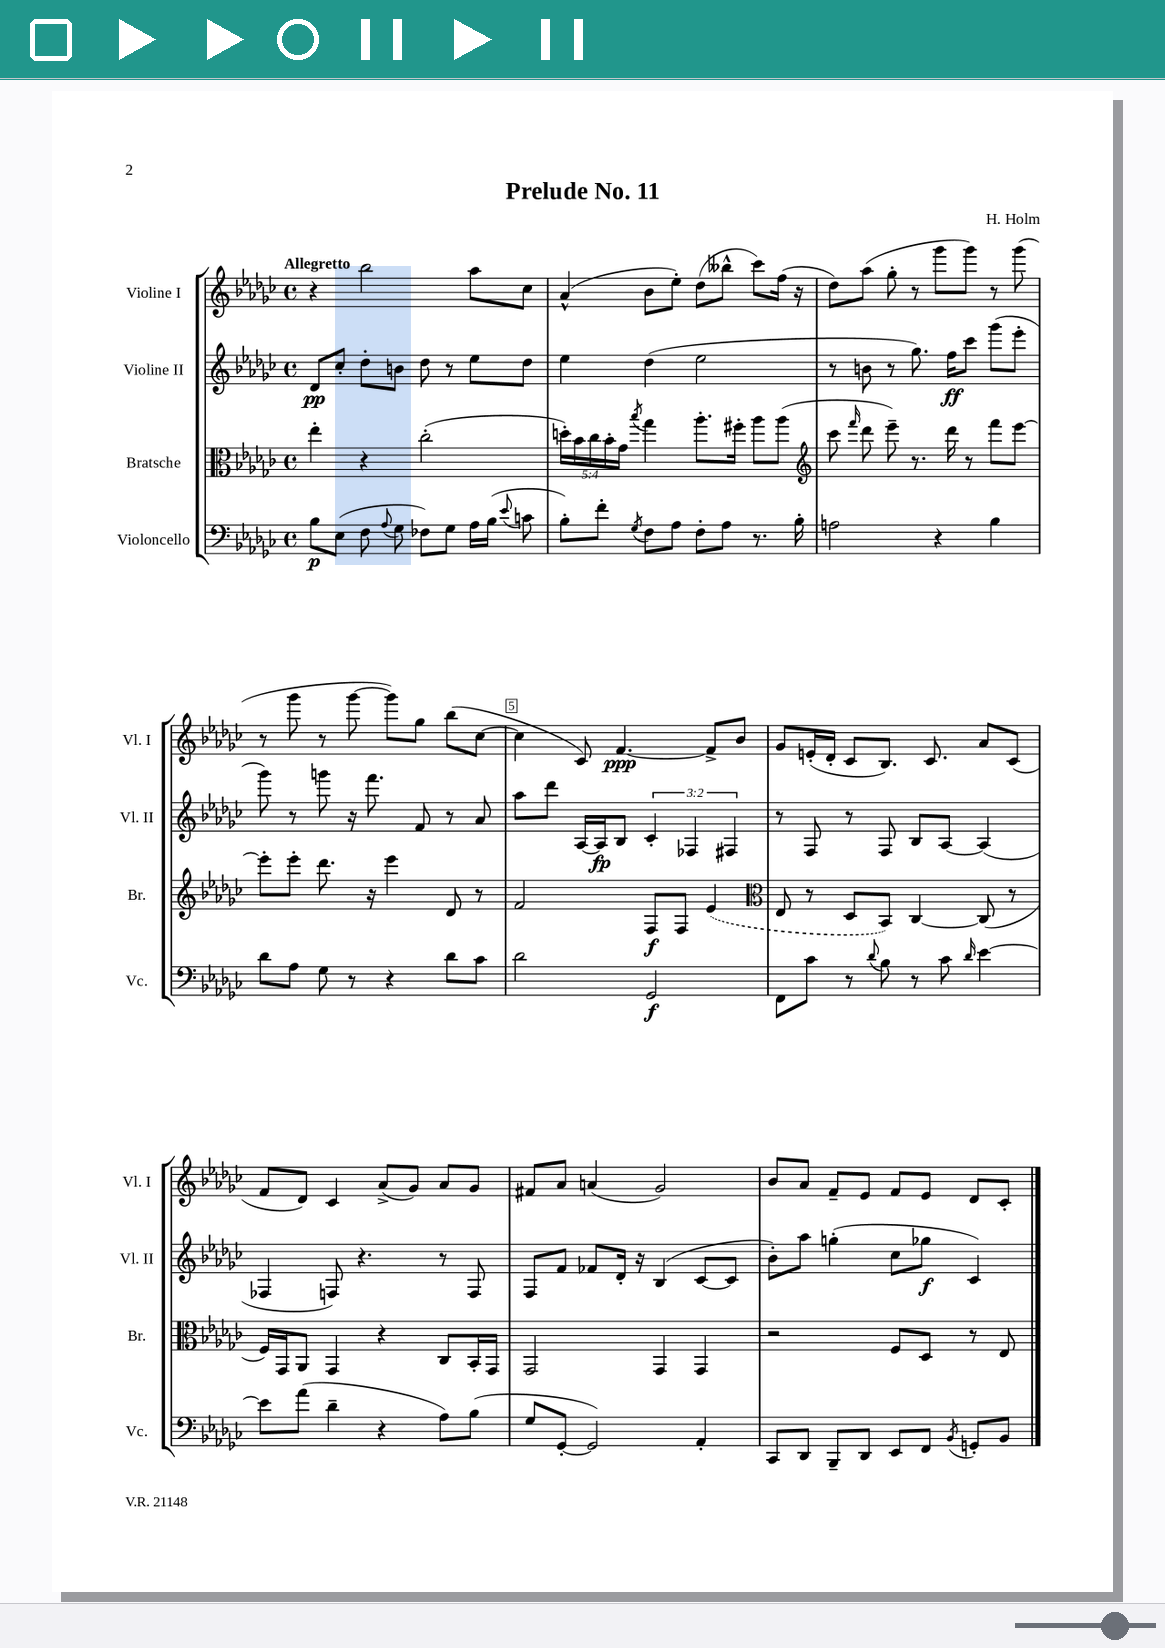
\header { title = "Prelude No. 11" composer = "H. Holm" }
<<
\new StaffGroup <<
\new Staff = "s0" \with { instrumentName = "Violine I" shortInstrumentName = "Vl. I" } {
    \clef treble \key ges \major \defaultTimeSignature \time 4/4 \tempo "Allegretto"
    \autoBeamOff r4 bes''2 aes''8[ ces''8] |
    aes'4-^( bes'8[ ees''8]-.) des''8[( beses''8]-^ ces'''8[) f''16]( r16 |
    des''8[) aes''8]( ges''8-. r8 ges'''8[ ges'''8]) r8 ges'''8( |
    r8 ges'''8 r8 ges'''8~ ges'''8[) ges''8] bes''8[( ces''8]~ |
    ces''4 ces'8) f'4.~\ppp f'8[-> bes'8] |
    ges'8[ e'16-.( des'16]-. ces'8[ bes8.]) ces'8. aes'8[ ces'8]( |
    f'8[ des'8]) ces'4 aes'8[->( ges'8]) aes'8[ ges'8] |
    fis'8[ aes'8] a'4( ges'2) |
    bes'8[ aes'8] f'8[-- ees'8] f'8[ ees'8] des'8[ ces'8]-. \bar "|." |
}
\new Staff = "s1" \with { instrumentName = "Violine II" shortInstrumentName = "Vl. II" } {
    \clef treble \key ges \major \defaultTimeSignature \time 4/4 \override Staff.TupletNumber.text = #tuplet-number::calc-fraction-text
    \autoBeamOff des'8[\pp ces''8]-. des''8[-. b'8] des''8 r8 ees''8[ des''8] |
    ees''4 des''4( ees''2 |
    r8 b'8 r8 ges''8.) f''16[\ff ces'''8] ges'''8[( ees'''8]-. |
    ges'''8) r8 g'''8 r16 f'''8. f'8 r8 aes'8 |
    aes''8[ des'''8] aes16[~ aes16\fp bes8] \tuplet 3/2 { ces'4-. fes4 fis4 } |
    r8 f8 r8 f8 bes8[ aes8]~ aes4( |
    fes4 f8) r4. r8 f8 |
    f8[ f'8] fes'8[ des'16]-. r16 bes4( ces'8[~ ces'8] |
    bes'8[-.) aes''8] g''4-.( ces''8[ ges''8]\f ces'4) \bar "|." |
}
\new Staff = "s2" \with { instrumentName = "Bratsche" shortInstrumentName = "Br." } {
    \clef alto \key ges \major \defaultTimeSignature \time 4/4 \override Staff.TupletNumber.text = #tuplet-number::calc-fraction-text
    \autoBeamOff ees''4-. r4 ces''2-.( |
    \tuplet 5/4 { d''16[-.) bes'16 ces''16 bes'16-. ges'16] } \acciaccatura { bes''8 } ges''4 aes''8.[-. fis''16]-. aes''8[ aes''8]( |
    \clef treble ces'''8 \grace { f'''16 } des'''8 ees'''8--) r8. des'''16 r8 f'''8[ ees'''8]~ |
    ees'''8[-. ees'''8]-. des'''8. r16 ees'''4 des'8 r8 |
    f'2 f8[\f f8] \once \slurDashed ees'4( |
    \clef alto ees8 r8 des8[ bes,8]) ces4~ ces8( r8 |
    f16[) ges,16 aes,8] ges,4 r4 ces8[ bes,16-. ges,16] |
    ges,2 ges,4 ges,4 |
    r2 f8[ des8] r8 ees8 \bar "|." |
}
\new Staff = "s3" \with { instrumentName = "Violoncello" shortInstrumentName = "Vc." } {
    \clef bass \key ges \major \defaultTimeSignature \time 4/4
    \autoBeamOff bes8[\p ees8]( f8 \appoggiatura { aes8 } ges8 fes8[) ges8] aes16[ bes16]( \appoggiatura { ees'8 } c'8 |
    bes8[-.) f'8]-. \acciaccatura { ges8 } f8[ aes8] f8[-. aes8] r8. bes16-. |
    a2 r4 bes4 |
    des'8[ aes8] ges8 r8 r4 des'8[ ces'8] |
    des'2 ges,2\f |
    f,8[ ces'8] r8 \appoggiatura { des'8 } bes8 r8 ces'8 \grace { des'16 } ees'4~ |
    ees'8[ aes'8]( des'4-- r4 aes8[) bes8]( |
    ges8[ ges,8]~-. ges,2) aes,4-. |
    ces,8[ des,8] bes,,8[-- des,8] ees,8[ f,8] \acciaccatura { bes,8 } g,8[-. bes,8] \bar "|." |
}
>>
>>
\layout { \context { \Score \override BarNumber.break-visibility = ##(#f #t #t) barNumberVisibility = #(every-nth-bar-number-visible 5) \override BarNumber.stencil = #(make-stencil-boxer 0.1 0.3 ly:text-interface::print) } }
